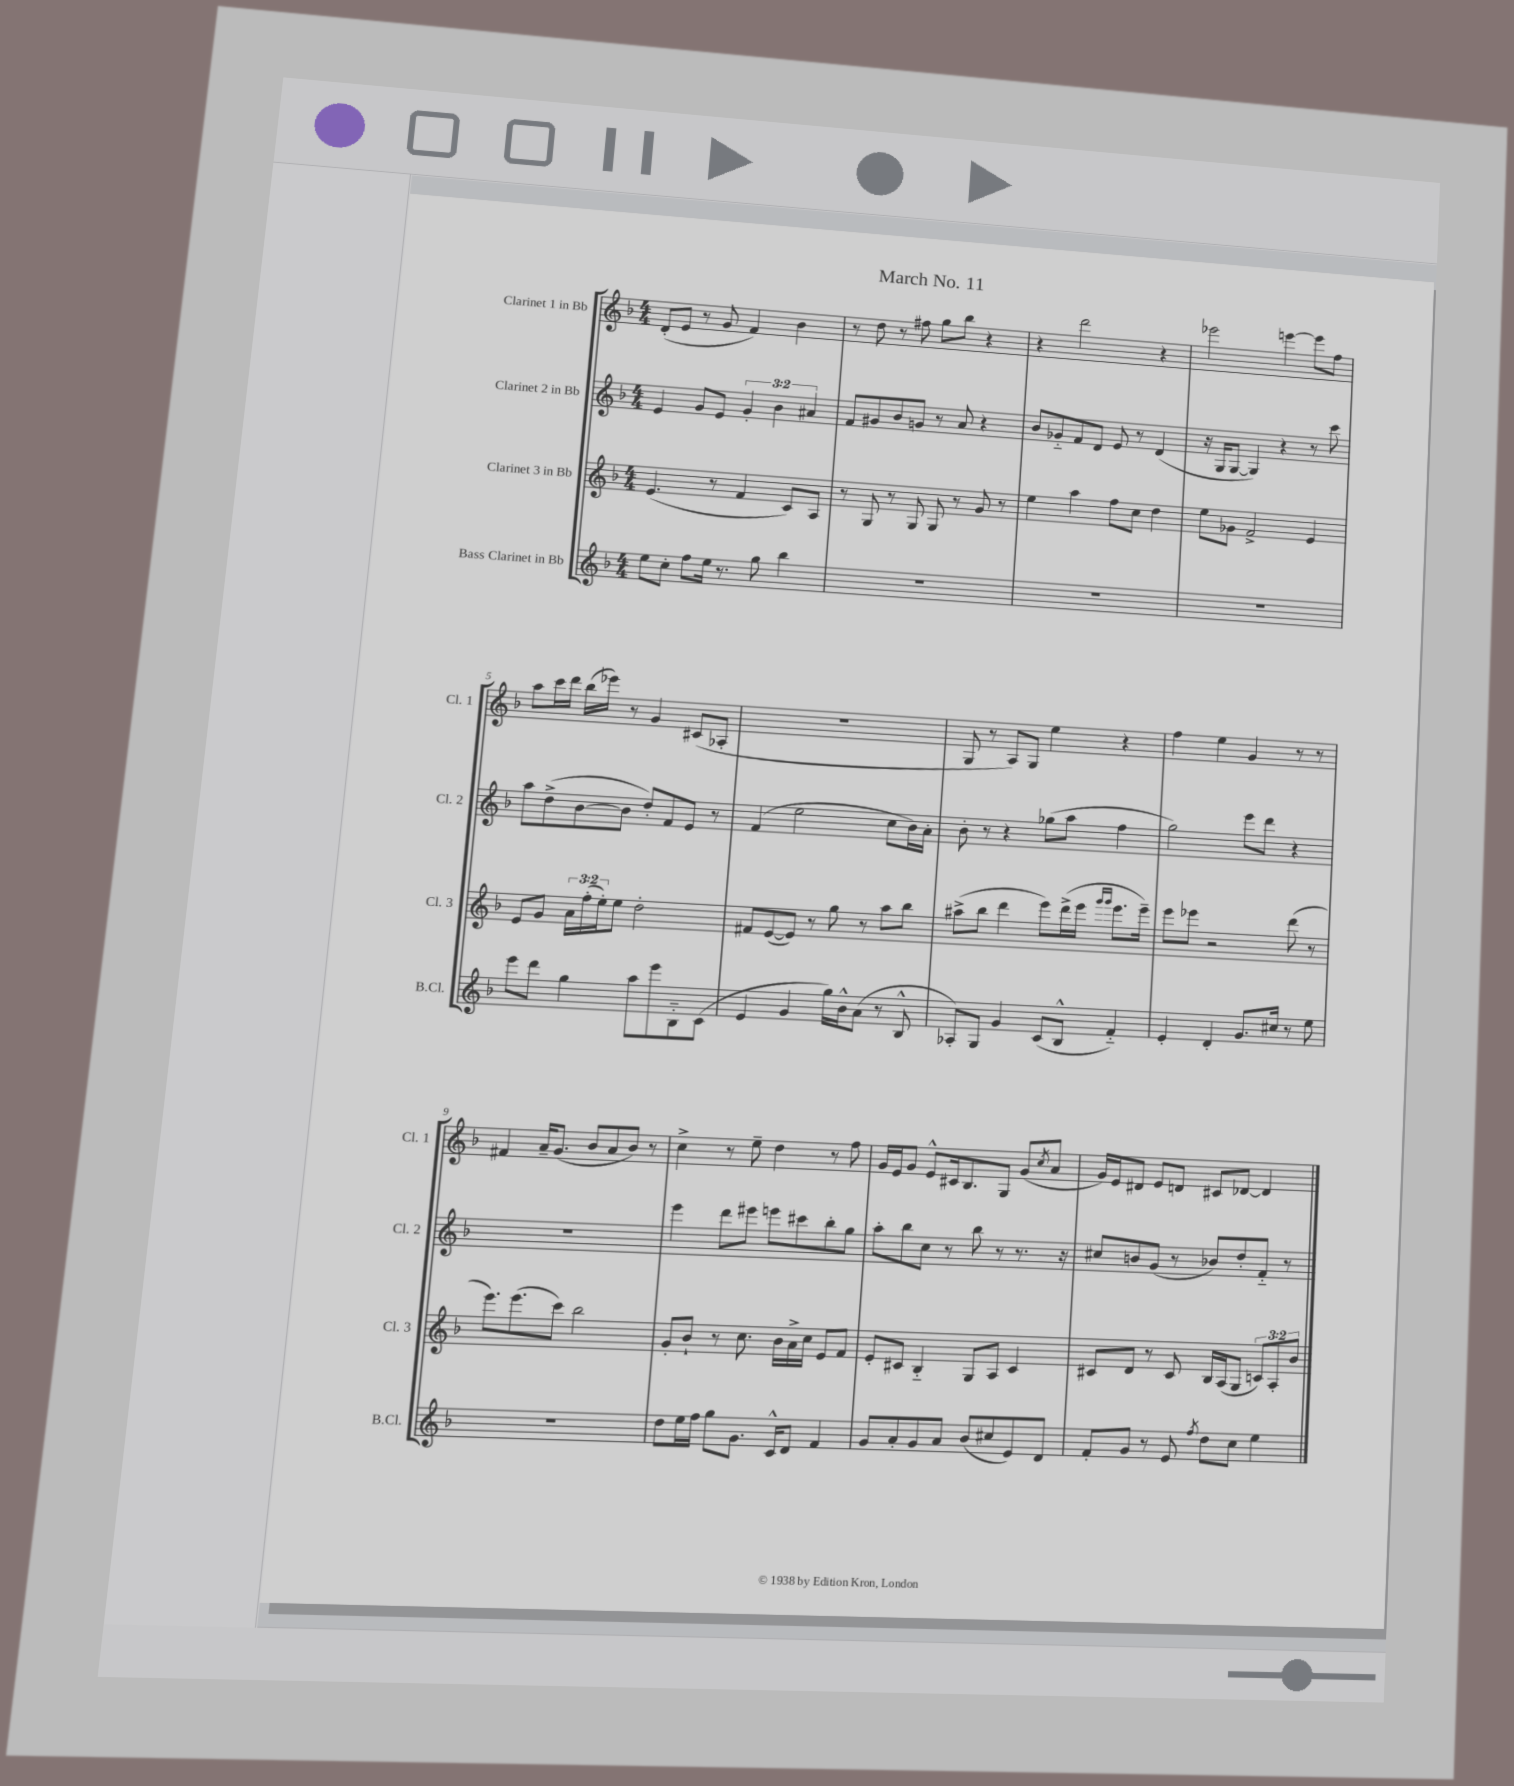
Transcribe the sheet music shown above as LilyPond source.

\header { title = "March No. 11" }
<<
\new StaffGroup <<
\new Staff = "s0" \with { instrumentName = "Clarinet 1 in Bb" shortInstrumentName = "Cl. 1" } {
    \clef treble \key f \major \numericTimeSignature \time 4/4
    d'8-.( e'8 r8 g'8 f'4) bes'4 |
    r8 d''8 r8 fis''8 g''8 bes''8 r4 |
    r4 d'''2 r4 |
    ees'''2 e'''4~ e'''8 f''8 |
    a''8 c'''16 d'''16 bes''16( ees'''16) r8 g'4 cis'8( aes8-. |
    r1 |
    g8 r8 a8) g8 e''4 r4 |
    f''4 e''4 g'4 r8 r8 |
    fis'4 a'16-- g'8.( bes'8 a'8 bes'8) r8 |
    c''4-> r8 e''8-- d''4 r8 f''8 |
    g'16 e'16 g'8 e'8-^ cis'16 bes8. g8 g'8( \acciaccatura { c''8 } a'8 |
    g'16) e'16 dis'8 e'8 d'8 cis'8 des'8~ des'4 \bar "|." |
}
\new Staff = "s1" \with { instrumentName = "Clarinet 2 in Bb" shortInstrumentName = "Cl. 2" } {
    \clef treble \key f \major \numericTimeSignature \time 4/4 \override Staff.TupletNumber.text = #tuplet-number::calc-fraction-text
    e'4 g'8 e'8 \tuplet 3/2 { g'4-. bes'4 ais'4 } |
    f'8 gis'8 bes'8 g'8 r8 a'8 r4 |
    bes'8 ges'8-_ f'8 d'8 e'8 r8 d'4( |
    r16 g16 g8~ g4) r4 r8 c'''8 |
    a''8 d''8->( bes'8~ bes'8 d''8-.) f'8 e'8 r8 |
    f'4( e''2 c''8 bes'16) a'16-. |
    bes'8-. r8 r4 ges''8( a''8 f''4 |
    g''2) e'''8 d'''8 r4 |
    R1 |
    e'''4 d'''8 eis'''8 e'''8 cis'''8 bes''8-. g''8 |
    a''8-. bes''8 c''8 r8 bes''8 r8 r8. r16 |
    cis''8 b'8 g'8( r8 bes'8) d''8-. f'8-_ r8 \bar "|." |
}
\new Staff = "s2" \with { instrumentName = "Clarinet 3 in Bb" shortInstrumentName = "Cl. 3" } {
    \clef treble \key f \major \numericTimeSignature \time 4/4 \override Staff.TupletNumber.text = #tuplet-number::calc-fraction-text
    e'4.( r8 f'4 c'8) a8 |
    r8 g8 r8 g8 g8 r8 g'8 r8 |
    e''4 a''4 f''8 c''8 d''4 |
    e''8 ges'8 f'2-> e'4 |
    e'8 g'8 \tuplet 3/2 { a'16 f''16-.( e''16-.) } e''8 d''2-. |
    fis'8 e'8~( e'8) r8 g''8 r8 a''8 bes''8 |
    ais''8->( bes''8 d'''4 e'''8) d'''16->( e'''16 \grace { g'''16 g'''16 } e'''8. e'''16--) |
    e'''8 ees'''8 r2 d'''8( r8 |
    e'''8.) e'''8.( c'''8) bes''2 |
    g'8-. bes'8-! r8 c''8. bes'16 a'16-> c''16 e'8 f'8 |
    e'8-. cis'8 bes4-_ g8 a8 cis'4 |
    cis'8 d'8 r8 cis'8 bes16 a16( g8 \tuplet 3/2 { c'8) a8-. bes'8 } \bar "|." |
}
\new Staff = "s3" \with { instrumentName = "Bass Clarinet in Bb" shortInstrumentName = "B.Cl." } {
    \clef treble \key f \major \numericTimeSignature \time 4/4
    e''8 c''8-. f''8 e''16 r8. g''8 bes''4 |
    R1 |
    R1 |
    R1 |
    e'''8 d'''8 g''4 a''8 e'''8 bes8-_ c'8( |
    e'4 g'4 g''16) bes'16-^ a'8( r8 bes8-^ |
    aes8-.) g8 g'4 c'8( bes8-^ f'4-_) |
    e'4-. d'4-. g'8. cis''16 r8 e''8 |
    R1 |
    d''8 e''16 f''16 g''8 g'8. c'16-^ d'8 f'4 |
    g'8 a'8-. g'8 a'8 bes'8( cis''8 e'8) d'8 |
    f'8-. g'8 r8 e'8 \acciaccatura { f''8 } d''8 c''8 e''4 \bar "|." |
}
>>
>>
